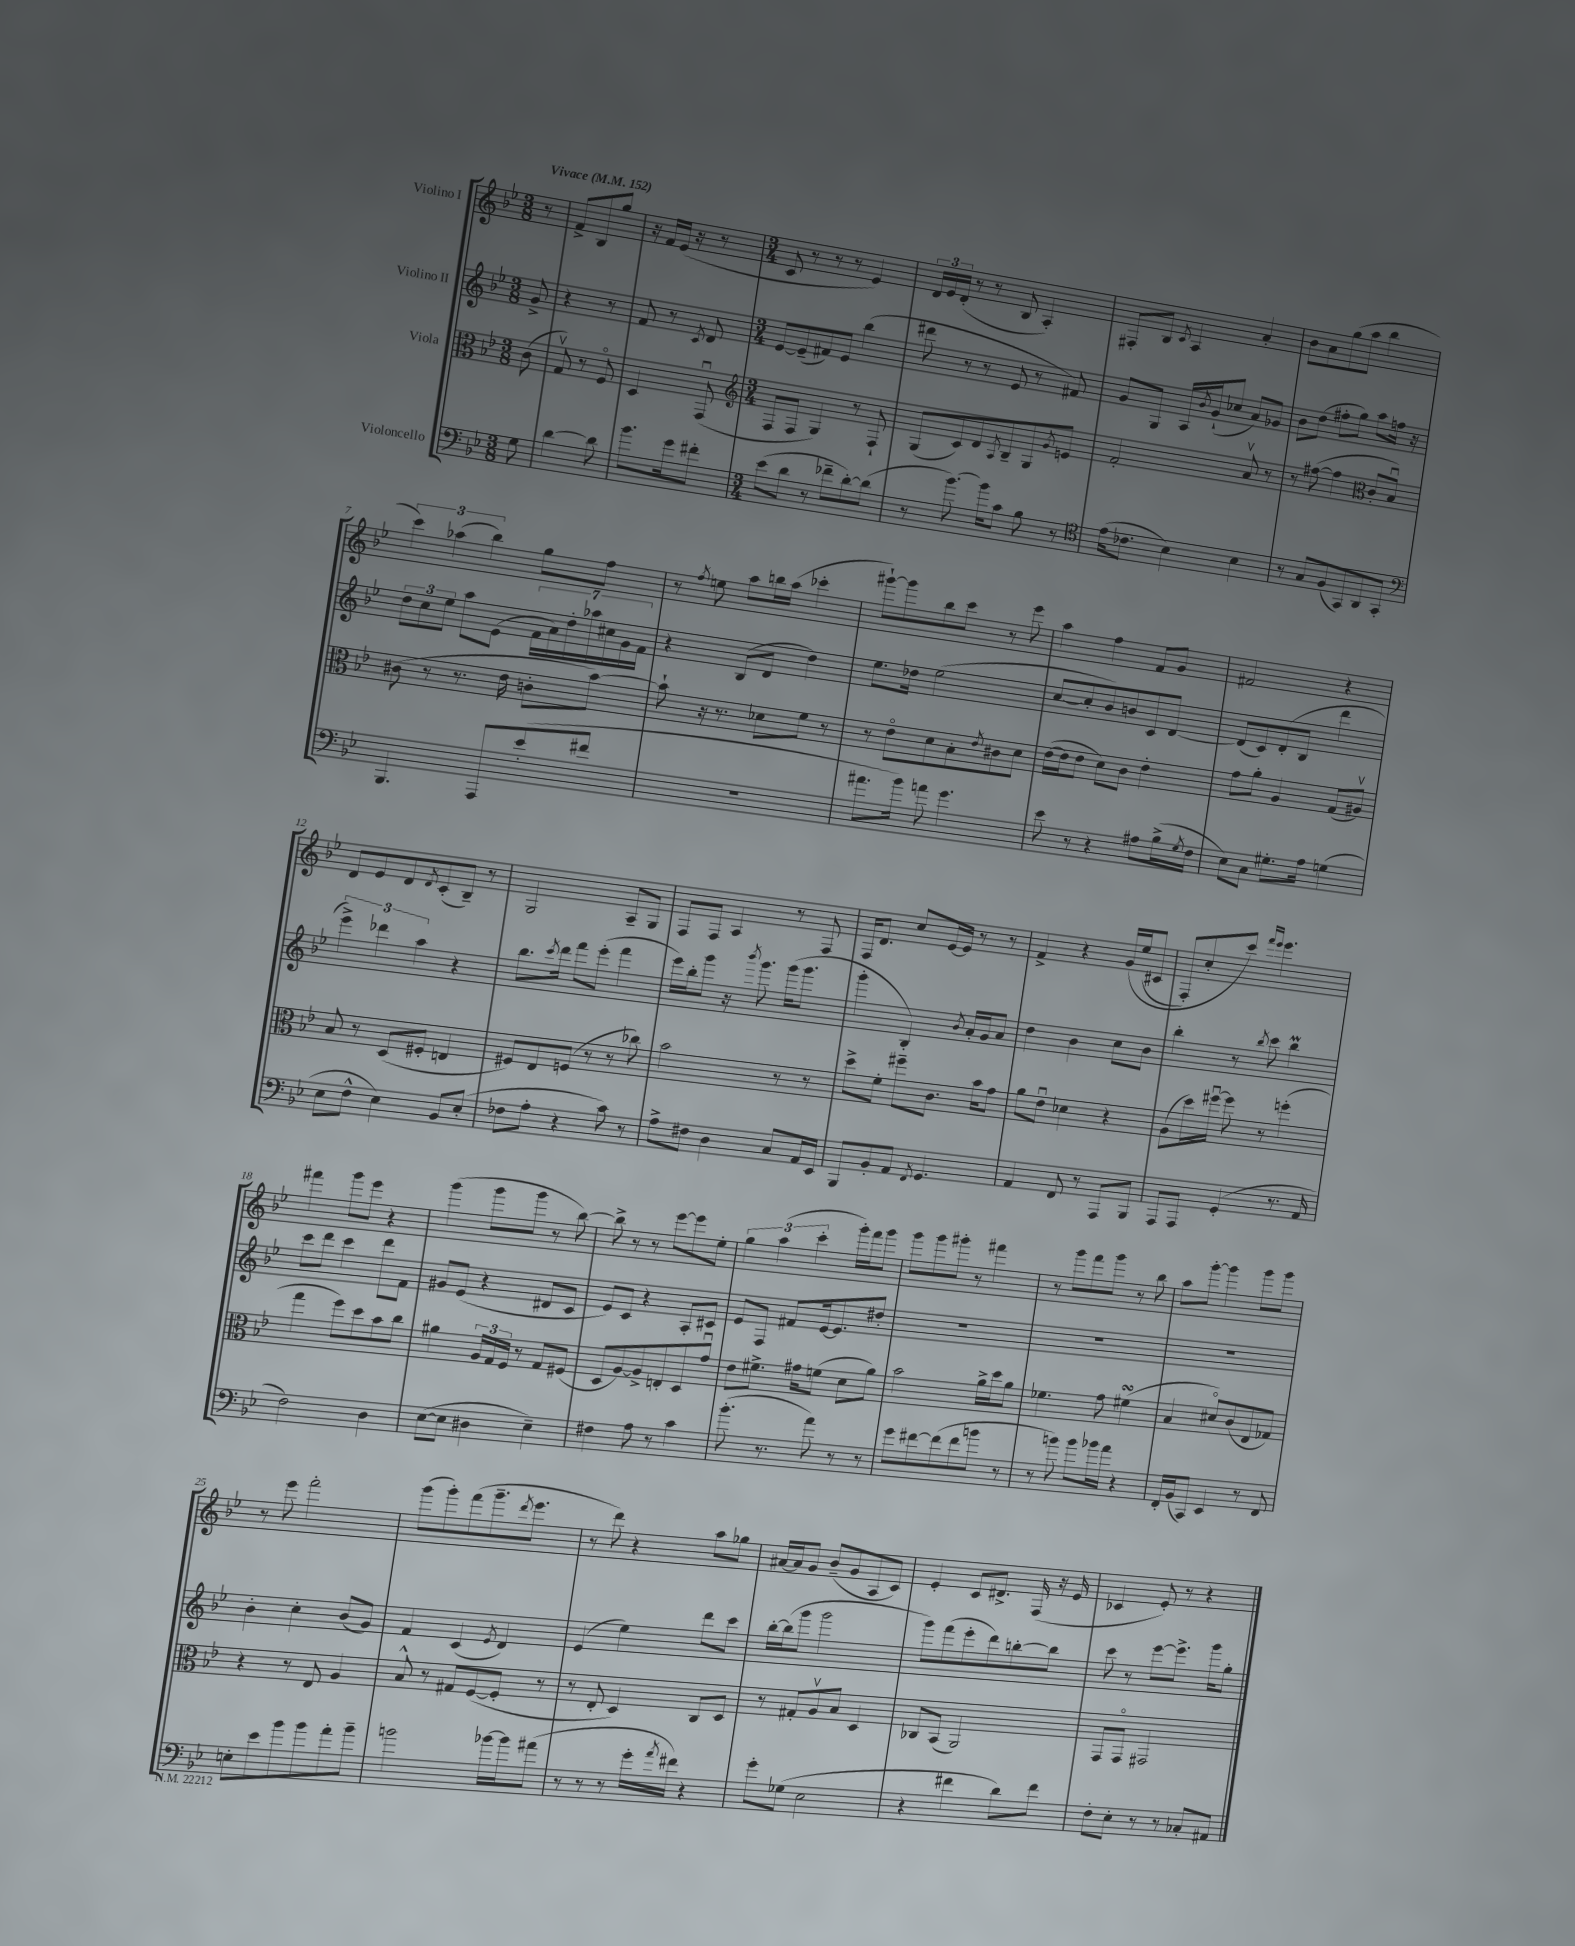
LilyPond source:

<<
\new StaffGroup <<
\new Staff = "s0" \with { instrumentName = "Violino I" } {
    \clef treble \key bes \major \numericTimeSignature \time 3/8 \partial 8 \tempo "Vivace" 4 = 152
    r8 |
    f'8-> bes8 g''8 |
    r16 f'16 ees'16( r16 r8 |
    \numericTimeSignature \time 3/4 c'8 r8 r8 r8 ees'4) |
    \tuplet 3/2 { d'16 ees'16 d'16-.( } r8 r8 bes8 a4-.) |
    fis8-. bes8 \acciaccatura { c'8 } a4 a'4-. |
    bes'8 a'8 g''8( a''8 bes''4 |
    \tuplet 3/2 { c'''4) aes''4( bes''4) } g''8 f''8 |
    r8 \acciaccatura { f''8 } e''8 a''8 b''16 a''16( ces'''4-. |
    gis'''8~-!) gis'''8 bes''8 c'''8 r8 ees'''8 |
    a''4 f''4 f'8 g'8 |
    fis'2 r4 |
    d'8 ees'8 d'8 \acciaccatura { d'8 } c'8-.( bes8--) r8 |
    g2 a8-- g8 |
    f8 f8 a4 r8 f8 |
    f16 d'8. c''8 ees'16~ ees'16 r8 r8 |
    f'4-> r4 g'16\( ees''16( cis'8 |
    f8-.) c''8-. c'''8\) \grace { f'''16 ees'''16 } ees'''4. |
    fis'''4 g'''8 ees'''8 r4 |
    g'''4( g'''8 g'''8 r8 bes''8~) |
    bes''8-> r8 r8 ees'''8~ ees'''8 ees''8-. |
    \tuplet 3/2 { g''4 a''4( c'''4-. } g'''16-.) f'''16 g'''8 |
    g'''8 g'''8 gis'''8-. r8 fis'''4 |
    r8 g'''8 f'''8 g'''8 r8 bes''8 |
    a''8 g'''8~-. g'''4 g'''8 g'''8 |
    r8 ees'''8 f'''2-. |
    g'''8( g'''8-.) f'''8( g'''8.-- \acciaccatura { d'''8 } ees'''8. |
    r8 d'''8) r4 a''8 ges''8 |
    ais'16~ ais'16 g'8 bes'8--( g'8 a8 c'8) |
    ees'4-. c'8 dis'8.-> f16( r16 ees'16 |
    ces'4 ees'8-.) r8 r4 \bar "|." |
}
\new Staff = "s1" \with { instrumentName = "Violino II" } {
    \clef treble \key bes \major \numericTimeSignature \time 3/8 \partial 8
    g'8-> |
    r4 r8 |
    f'8 r8 \acciaccatura { c'8 } d'8 |
    \numericTimeSignature \time 3/4 ees'8~ ees'8--( fis'8) ees'8 bes''4( |
    dis'''8 r8 r8 ees'8 r8 fis'8) |
    g'8 g8 a16 \acciaccatura { bes'8 } g'16-!( ces''8 a'8) ges'8 |
    bes'8 d''8( fis''8-. g''8) a''8 f''16 r16 |
    \tuplet 3/2 { d''8 c''8 ees''8 } a''8 ees'8( \tuplet 7/4 { f'16 a'16) d''16-. aes''16 cis''16 g'16 f'16 } |
    r4 bes8( d'8 d''4) |
    ees''8. des''16 ees''2( |
    c''8~ c''8-. bes'8) b'8 c'8 d'8~ |
    d'8( c'8) d'8-.( bes8 d'''4 |
    \tuplet 3/2 { ees'''4->) des'''4 a''4 } r4 |
    bes''8. \acciaccatura { c'''8 } d'''16 f'''8 ees'''8-.( f'''4 |
    ees'''16) bes''16-. g'''8 r16 \acciaccatura { bes'''8 } g'''8. g'''16( g'''8. |
    g'''4-. bes4-.) \acciaccatura { bes'8 } a'16-. g'16 a'8 |
    d''4 bes'4 c''8 bes'8 |
    bes''4-. r8 \acciaccatura { bes''8 } c'''8 bes''4\prall |
    c'''8 d'''8 c'''4 d'''8 f'8 |
    gis'8 ees'8( r4 dis'8 c'8 |
    ees'8) c'8 r4 a8-. cis'8 |
    ees'8 f8 fis'8 ees'16~ ees'8. dis''8-. |
    R2. |
    R2. |
    R2. |
    bes'4-. c''4-. bes'8( g'8) |
    f'4 c'4( \acciaccatura { ees'8 } d'4) |
    ees'4( ees''4) d'''8 c'''8 |
    bes''16~-. bes''16( g'''8 g'''2 |
    g'''8) f'''8( ees'''8-. d'''8) b''8~-. b''8 |
    c'''8 r8 ees'''8~ ees'''8.-> g'''16 g''8-. \bar "|." |
}
\new Staff = "s2" \with { instrumentName = "Viola" } {
    \clef alto \key bes \major \numericTimeSignature \time 3/8 \partial 8
    c'8( |
    g8\upbow) r8 f8\flageolet |
    d4 g,8\downbow( |
    \numericTimeSignature \time 3/4 \clef treble f8 f8 g4) r8 f8-! |
    g8( c'8) d'8 \acciaccatura { a8 } bes8-- g8 \acciaccatura { g'8 } e'8 |
    f'2-. a'8\upbow r8 |
    r8 fis''8~( fis''4 \clef alto c'8-. bes8\downbow) |
    cis'8( r8 r8. ees'16 c'8-. bes'8~) |
    bes'8-! r16 r8. des'8 f'8 r8 |
    r8 ees'8\flageolet d'8 bes8-. \acciaccatura { ees'8 } cis'8 d'8 |
    ees'16~( ees'16 ees'8 d'8) c'8 ees'4-. |
    g'8 a'8-. a4 g8( ais8\upbow) |
    bes8 r8 d8( fis8-. e4 |
    fis8) ees8 f8( r8 r8 ces''8) |
    bes'2 r8 r8 |
    d''8-> f'8-. fis''8-- c'8. bes'16 g'8 |
    a'8 ees'8\downbow des'4 r4 |
    a8( d''16) fis''16~\downbow fis''8 r8 f''4-.( |
    g''4 f''8) d''8 bes'8 c''8 |
    ais'4 \tuplet 3/2 { a16 g16 f16 } r8 g8 fis8( |
    d8 a8~) a8-> e8-. d8 g'8\downbow |
    ees'8 fis'8.-> gis'16 f'8( d'8 a'8) |
    bes'2 a'16-> d''16 a'8 |
    fes'4. g'8 fis'4\turn( |
    bes4 dis'8\flageolet) c'8( ees8 ges8) |
    r4 r8 ees8 a4 |
    bes8-^ r8 gis8 f8~( f8-. r8 |
    r8 ees8-. d4) c8 d8 |
    r8 gis8-. a8\upbow bes8 d4 |
    ces8 bes,8( a,2) |
    g,8 g,8\flageolet gis,2 \bar "|." |
}
\new Staff = "s3" \with { instrumentName = "Violoncello" } {
    \clef bass \key bes \major \numericTimeSignature \time 3/8 \partial 8
    g8 |
    d'4~ d'8 |
    bes'8. g'16 fis'8-. |
    \numericTimeSignature \time 3/4 ees'8( d'8 r8 fes'8-- d'8~-.) d'8( |
    r8 bes'8.~) bes'16 c'8 bes8 r8 |
    \clef tenor ees'16( ces'8. bes4) bes4 |
    r8 g8 f8( g,8) a,8 g,8-. |
    \clef bass bes,,4. a,,8 ees'8-.( fis'8 |
    R2. |
    ais'8. bes'16) a'8 g'4. |
    ees'8 r8 r4 ais8 bes16->( \acciaccatura { g8 } f16 |
    ees8) c8 gis8.-. a16 g4( |
    ees8 f8-^ ees4) bes,8 ees8-.( |
    fes8 a8-. r4 c'8) r8 |
    a8-> fis8 d4 c8 a,16 ees,16 |
    bes,,8 bes,8-. a,8 \acciaccatura { f,8 } g,4. |
    a,4 f,8 r8 a,,8 bes,,8 |
    a,,8 a,,8 g,4-.( r8. a,16 |
    f2) d4 |
    ees8~( ees8 dis4 ees4--) |
    fis4 a8 r8 c'4 |
    bes'8.-.( r8. a'8) r8 r8 |
    g'8 fis'8~ fis'8( fis'8 b'8 r8 |
    r8 b'8) b'8 bes'16 a'16 r4 |
    f,16-. bes,16( c,8) ees,4 r8 f,8 |
    e8-. ees'8 bes'8 bes'8 a'8-. bes'8-- |
    b'2 bes'16~ bes'16 ais'8( |
    r8 r8 r8 g'16-. \acciaccatura { a'8 } fis'16) r4 |
    g'8-. ges8( ees2 |
    r4 fis'4 d'8) fis'8 |
    f8-. ees8-. r8 r8 ces8-. ais,8 \bar "|." |
}
>>
>>
